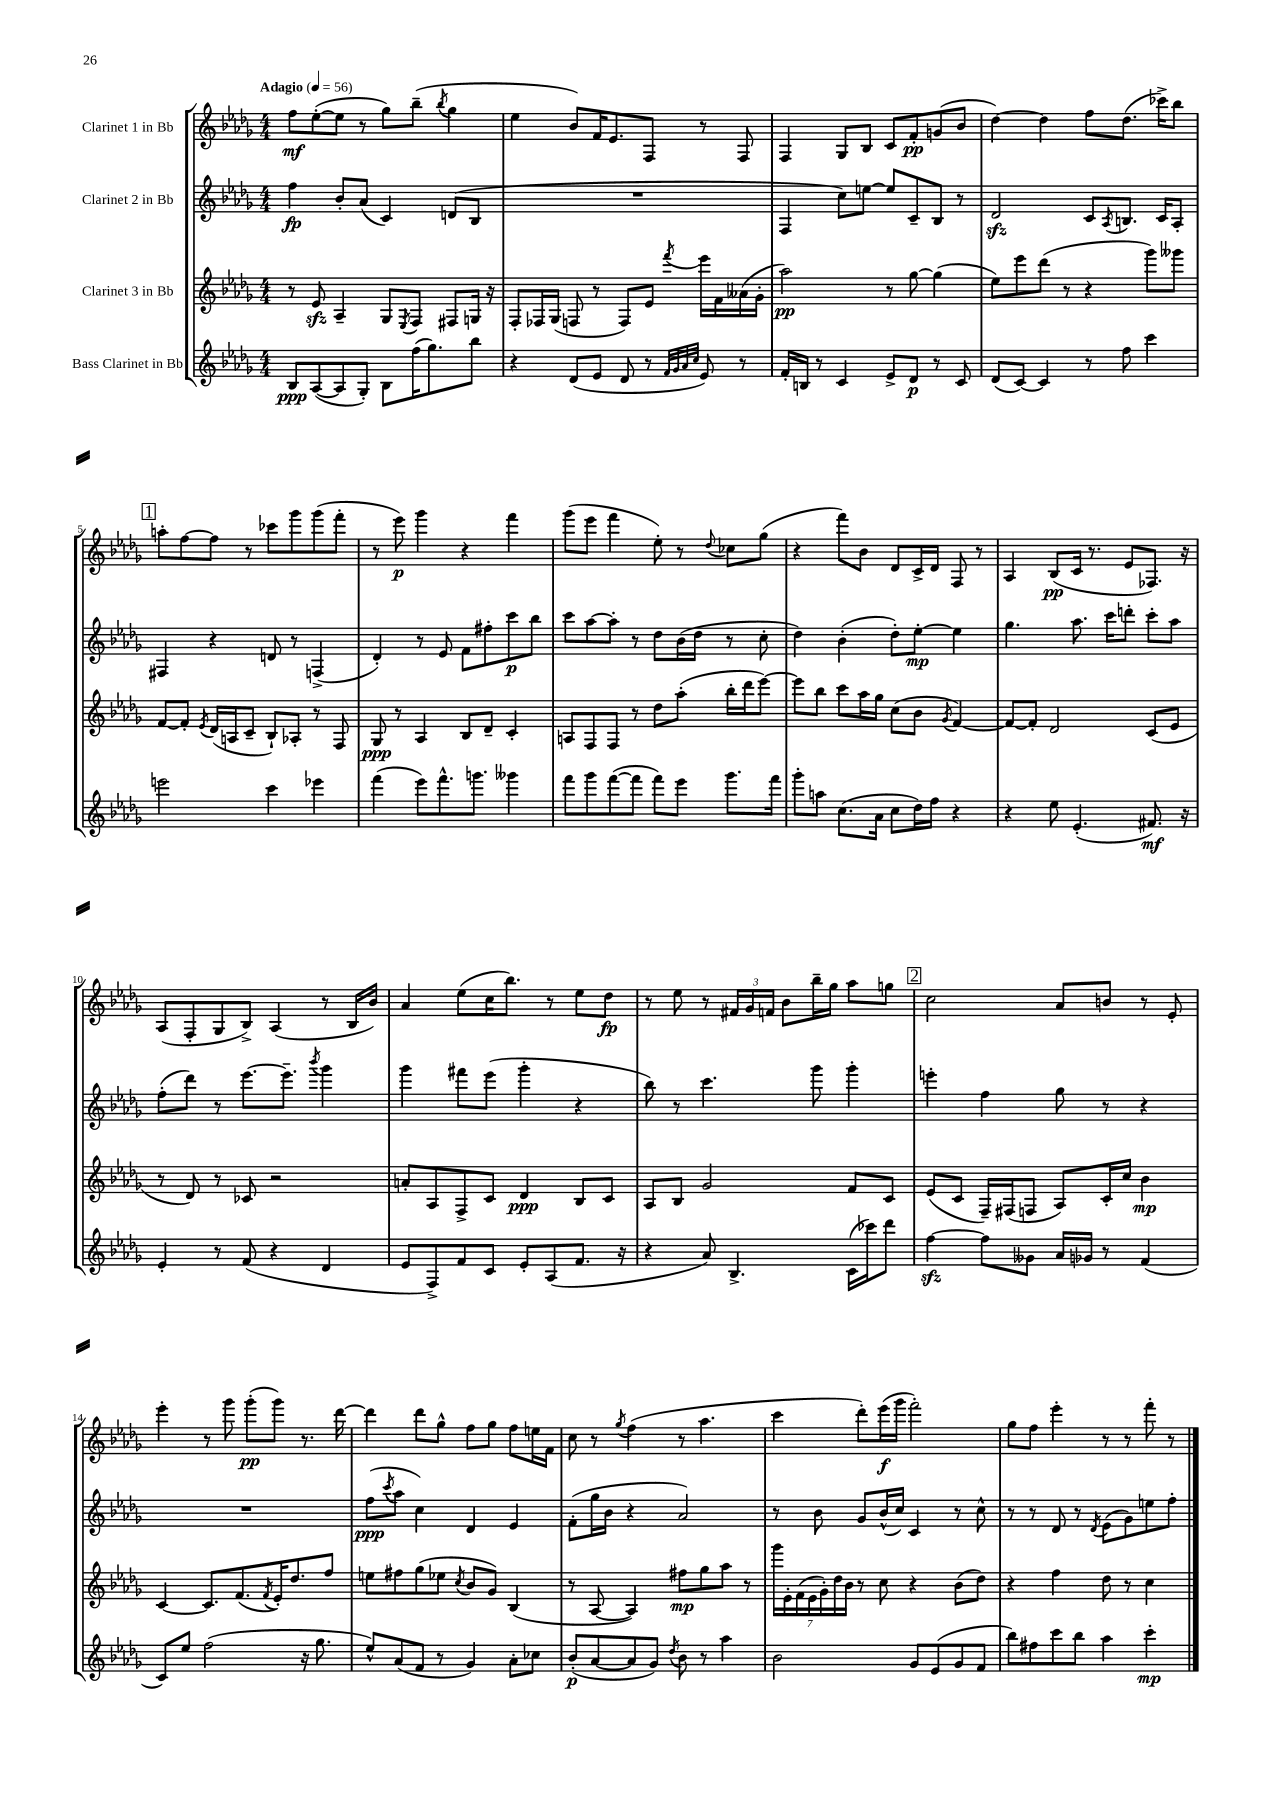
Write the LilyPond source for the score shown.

<<
\new StaffGroup <<
\new Staff = "s0" \with { instrumentName = "Clarinet 1 in Bb" } {
    \clef treble \key des \major \numericTimeSignature \time 4/4 \tempo "Adagio" 4 = 56
    f''8\mf ees''8~-.( ees''8 r8 ges''8) bes''8--( \acciaccatura { bes''8 } ges''4 |
    ees''4 bes'8) f'16 ees'8. f8 r8 f8 |
    f4 ges8 bes8 c'8 f'8-.\pp g'8( bes'8 |
    des''4~) des''4 f''8 des''8.( ces'''16->) bes''8 |
    \mark \markup { \box "1" } a''8-. f''8~ f''8 r8 ces'''8 ges'''8 ges'''8( f'''8-. |
    r8 ees'''8\p) ges'''4 r4 f'''4 |
    ges'''8( ees'''8 f'''4 ees''8-.) r8 \appoggiatura { des''8 } ces''8 ges''8( |
    r4 f'''8) bes'8 des'8 c'16-> des'16 f8 r8 |
    aes4 bes8\pp( c'16 r8. ees'8 fes8.) r16 |
    aes8( f8-. ges8 bes8->) aes4( r8 bes16 bes'16) |
    aes'4 ees''8( c''16 bes''8.) r8 ees''8 des''8\fp |
    r8 ees''8 r8 \tuplet 3/2 { fis'16 ges'16 f'16 } bes'8 bes''16-- ges''16 aes''8 g''8 |
    \mark \markup { \box "2" } c''2 aes'8 b'8 r8 ees'8-. |
    ees'''4-. r8 ges'''8 ges'''8-.\pp( ges'''8) r8. des'''16~ |
    des'''4 des'''8 ges''8-^ f''8 ges''8 f''8 e''16 f'16 |
    c''8 r8 \acciaccatura { ges''8 } f''4( r8 aes''4. |
    c'''4 des'''8-.) ees'''16\f( ges'''16 f'''2-.) |
    ges''8 f''8 ees'''4-. r8 r8 f'''8-. r8 \bar "|." |
}
\new Staff = "s1" \with { instrumentName = "Clarinet 2 in Bb" } {
    \clef treble \key des \major \numericTimeSignature \time 4/4
    f''4\fp bes'8-. aes'8( c'4) d'8( bes8 |
    R1 |
    f4 c''8) e''8~ e''8 c'8-- bes8 r8 |
    des'2\sfz c'8 \acciaccatura { aes8 } b8. c'16 aes8-. |
    \mark \markup { \box "1" } fis4 r4 d'8 r8 f4->( |
    des'4-.) r8 ees'8 f'8 fis''8-. c'''8\p bes''8 |
    c'''8 aes''8~ aes''8-. r8 des''8 bes'16( des''16 r8 c''8-. |
    des''4) bes'4-.( des''8-.) ees''8~-.\mp ees''4 |
    ges''4. aes''8. c'''16 d'''8-. c'''8-. aes''8 |
    f''8-.( des'''8) r8 ees'''8.~ ees'''8.-- \acciaccatura { bes'''8 } ges'''4 |
    ges'''4 fis'''8 ees'''8( ges'''4-. r4 |
    bes''8) r8 c'''4. ges'''8 ges'''4-. |
    \mark \markup { \box "2" } e'''4-. f''4 ges''8 r8 r4 |
    R1 |
    f''8\ppp( \acciaccatura { c'''8 } aes''8 c''4) des'4 ees'4 |
    f'8-.( ges''16 bes'16 r4 aes'2) |
    r8 bes'8 ges'8 bes'16-^( c''16) c'4 r8 c''8-^ |
    r8 r8 des'8 r8 \acciaccatura { des'8 } ees'8( ges'8) e''8 f''8-. \bar "|." |
}
\new Staff = "s2" \with { instrumentName = "Clarinet 3 in Bb" } {
    \clef treble \key des \major \numericTimeSignature \time 4/4
    r8 ees'8\sfz aes4-- ges8 \acciaccatura { ees8 } f8 fis8 g16 r16 |
    f8-. fes16 ges16( f8 r8 f8) ees'8 \acciaccatura { f'''8 } ees'''16 f'16 aeses'16( ges'16-. |
    aes''2\pp) r8 ges''8~ ges''4( |
    ees''8) ees'''8 des'''8( r8 r4 ges'''8) geses'''8 |
    \mark \markup { \box "1" } f'8~ f'8-. \acciaccatura { ees'8 } des'16( a16 c'8-- bes8-!) aes8-. r8 f8 |
    ges8\ppp r8 aes4 bes8 des'8-- c'4-. |
    a8 f8 f8 r8 des''8 aes''8-.( bes''16-. des'''16 ees'''8~) |
    ees'''8 bes''8 c'''8 aes''16 ges''16 c''8( bes'8 \acciaccatura { ges'8 } f'4~) |
    f'8~ f'8-. des'2 c'8( ees'8 |
    r8 des'8) r8 ces'8 r2 |
    a'8-. aes8 f8-> c'8 des'4\ppp bes8 c'8 |
    aes8 bes8 ges'2 f'8 c'8 |
    \mark \markup { \box "2" } ees'8( c'8 f16--) fis16( f8 aes8) c'16-. c''16 bes'4\mp |
    c'4~ c'8. f'8.( \acciaccatura { f'8 } ees'16-.) des''8. f''8 |
    e''8 fis''8 ges''8( ees''8 \acciaccatura { c''8 } bes'8 ges'8) bes4( |
    r8 aes8~ aes4) fis''8\mp ges''8 aes''8 r8 |
    \tuplet 7/4 { ges'''16 ees'16-. f'16( ees'16 ges'16-.) des''16 bes'16 } r8 c''8 r4 bes'8( des''8) |
    r4 f''4 des''8 r8 c''4 \bar "|." |
}
\new Staff = "s3" \with { instrumentName = "Bass Clarinet in Bb" } {
    \clef treble \key des \major \numericTimeSignature \time 4/4
    bes8\ppp aes8~( aes8 ges8-.) bes8 f''16( ges''8.) bes''8 |
    r4 des'8( ees'8 des'8 r8 \grace { f'32 ges'32 aes'32 c''32 } ees'8) r8 |
    f'16-. b16 r8 c'4 ees'8-> des'8\p r8 c'8 |
    des'8( c'8~) c'4 r8 f''8 c'''4 |
    \mark \markup { \box "1" } e'''2 c'''4 ees'''4 |
    f'''4( ees'''8) f'''8.-^ g'''8. geses'''4 |
    f'''8 ges'''8 f'''8~( f'''8 f'''8) ees'''8 ges'''8. f'''16 |
    ges'''8-. a''8 c''8.( aes'16 c''8 des''16) f''16 r4 |
    r4 ees''8 ees'4.-.( fis'8.\mf) r16 |
    ees'4-. r8 f'8( r4 des'4 |
    ees'8 f8->) f'8 c'8 ees'8-. aes8( f'8. r16 |
    r4 aes'8) bes4.-> c'16( ces'''16) des'''8 |
    \mark \markup { \box "2" } f''4~\sfz f''8 geses'8 aes'16 ges'16 r8 f'4( |
    c'8) ees''8 f''2( r16 ges''8. |
    ees''8-^) aes'8( f'8 r8 ges'4) aes'8-. ces''8 |
    bes'8-.\p( aes'8~ aes'8 ges'8) \acciaccatura { des''8 } bes'8 r8 aes''4 |
    bes'2 ges'8 ees'8( ges'8 f'8 |
    bes''8) fis''8 c'''8 bes''8 aes''4 c'''4-.\mp \bar "|." |
}
>>
>>
